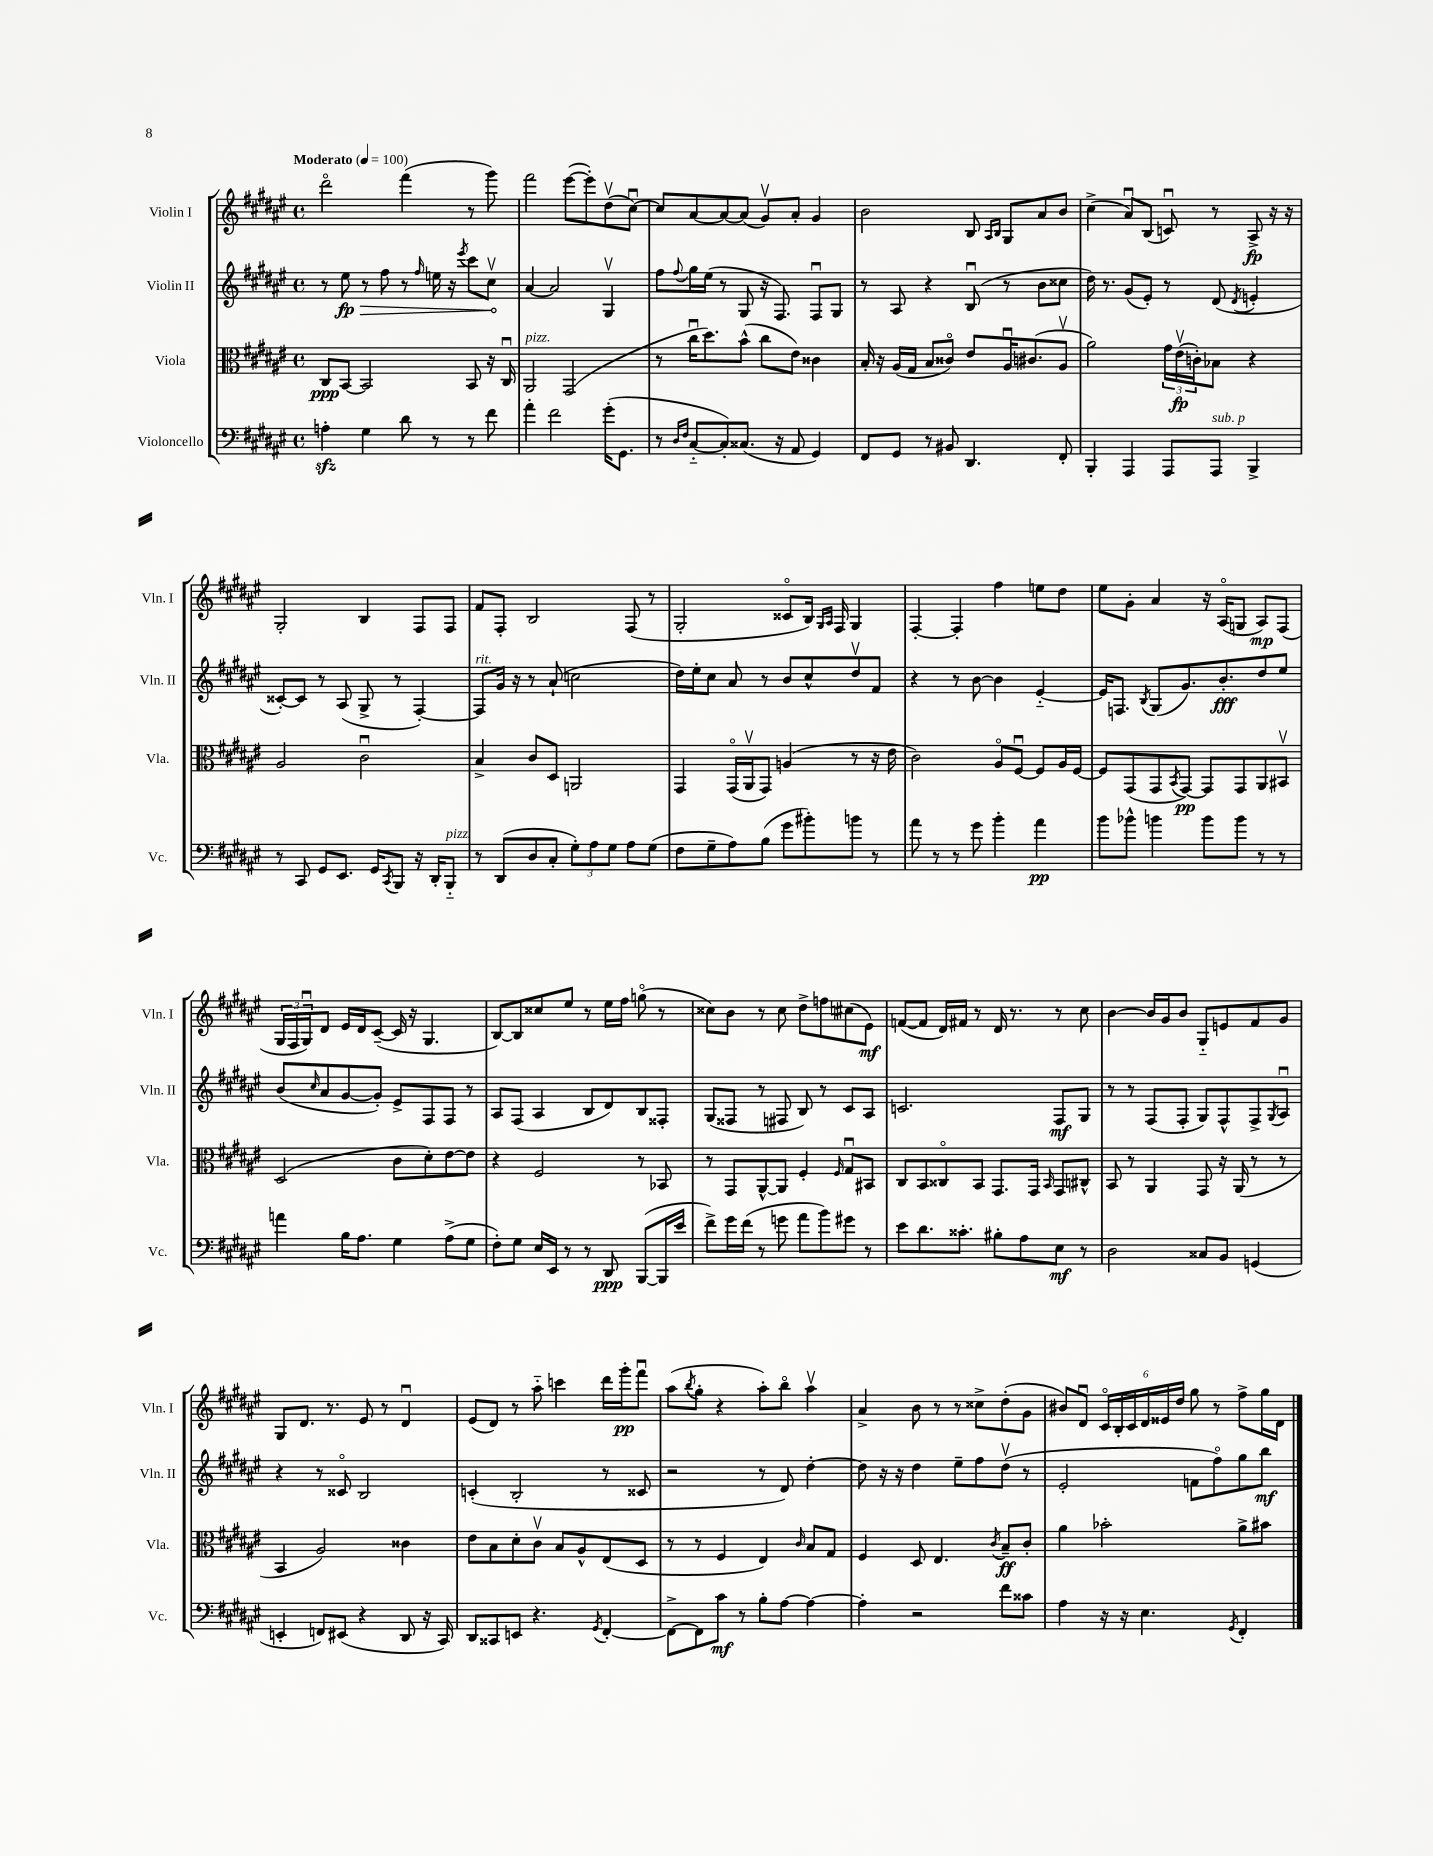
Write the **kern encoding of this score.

**kern	**kern	**kern	**kern
*staff4	*staff3	*staff2	*staff1
*clefF4	*clefC3	*clefG2	*clefG2
*k[f#c#g#d#a#e#]	*k[f#c#g#d#a#e#]	*k[f#c#g#d#a#e#]	*k[f#c#g#d#a#e#]
*M4/4	*M4/4	*M4/4	*M4/4
*met(c)	*met(c)	*met(c)	*met(c)
*MM100	*MM100	*MM100	*MM100
4A'	8C#	8r	2ddd#o
.	[8BB	8ee#	.
4G#	2BB]	8r	.
.	.	8ff#	.
8d#	.	8r	(4fff#
.	.	16qqff#	.
8r	.	16ee	.
.	.	16r	.
.	.	8qeee#	.
8r	8BB	8ccc#	8r
8f#	16r	8cc#v	8ggg#)
.	16C#u	.	.
=	=	=	=
4a#'	2AA#	[4a#	2fff#
2f#	.	2a#]	.
.	(2GG#	.	([8eee#
.	.	.	8eee#'])
(16g#'	.	4G#v	(8dd#v
8.GG#	.	.	.
.	.	.	[8cc#u)
=	=	=	=
8r	8r	8ff#	8cc#]
16qqD#	.	.	.
16qqF#	.	8qqff#	.
[8C#'~	16cc#u	16gg#	[8a#
.	8.dd#)	(16ee#	.
8C#'])	.	8r	8a#_
(8.C##	(8b^^	8G#	(8a#]
.	8cc#	16r	8g#v)
16r	.	8.F#)	.
8AA#	8e#)	.	8a#'
4GG#)	4c##	8F#u	4g#
.	.	8G#	.
=	=	=	=
8FF#	16B'	8r	2b
.	16r	.	.
8GG#	(16A#	8A#	.
.	16G#	.	.
8r	8B	4r	.
8BB#	8c##o)	.	.
4.DD#	8e#	(8Bu	8B
.	.	.	16qqA#
.	.	.	16qqB
.	16A#u	8r	8G#
.	(8.c#	.	.
.	.	8b	8a#
8FF#'	8A#v	8cc##	8b
=	=	=	=
4BBB'	2a#)	16dd#)	(4cc#^
.	.	8.r	.
4AAA#	.	(8g#	8a#u)
.	.	8e#')	(8B
8AAA#	24g#	8r	8cu)
.	(24e#v	.	.
.	24c')	.	.
8AAA#	8B-	(8d#	8r
.	.	8qd#	.
4BBB^	4r	4e'	8A#^
.	.	.	16r
.	.	.	16r
=	=	=	=
8r	2A#	[8c##')	2G#'
8CC#	.	8c##]	.
8GG#	.	8r	.
8.EE#	.	(8A#	.
.	2c#u	8G#^	4B
16GG#	.	.	.
8qCC#	.	.	.
8BBB	.	8r	.
16r	.	[4F#')	8F#
16DD#'	.	.	.
8BBB'~	.	.	8F#
=	=	=	=
8r	4B^	8F#]	8f#
(8DD#	.	16g#	8F#'
.	.	16r	.
8D#	8c#	8r	2B
8C#'	8D#	(8a#`	.
12G#')	2AA	2cc	.
12A#	.	.	.
12G#	.	.	.
8A#	.	.	(8F#
(8G#	.	.	8r
=	=	=	=
8F#	4GG#	16dd#)	2G#'
.	.	16ee#'	.
8G#~	.	8cc#	.
8A#)	(16GG#o	8a#	.
.	16AA#v	.	.
(8B	8GG#)	8r	.
8g#	(4A	8b	8c##o
8b#')	.	8cc#^^	16B)
.	.	.	16qqG#
.	.	.	16qqA#
.	.	.	16F#
8b	8r	8dd#v	4G#
8r	16r	8f#	.
.	16e#	.	.
=	=	=	=
8a#	2c#)	4r	[4F#'
8r	.	.	.
8r	.	8r	4F#']
8g#	.	[8b	.
4b'	8A#o	4b]	4ff#
.	[8F#u	.	.
4a#	8F#]	[4e#'~	8ee
.	16A#	.	8dd#
.	[16F#	.	.
=	=	=	=
8b	8F#]	16e#]	8ee#
.	.	8.F	.
8b-^^	(8GG#	.	8g#'
.	.	8qB	.
4b	8GG#	(8G#	4a#
.	8qBB	.	.
.	[8GG#)	8.g#)	.
8b	8GG#]	.	16r
.	.	8.b'	(16A#o
8b	8GG#	.	8G
8r	8AA#	8dd#	8A#)
8r	8BB#v	8ee#	(8F#
=	=	=	=
4a	(2D#	(8b	24G#
.	.	.	24F#
.	.	.	24G#u)
.	.	16qqcc#	.
.	.	8a#	8d#
16B	.	[8g#	16e#
8.A#	.	.	16d#
.	.	8g#'])	([8c#~
4G#	8c#	8e#^	16c#]
.	.	.	16r
.	8d#')	8F#	4.G#
(8A#^	[8e#	8F#	.
8G#	8e#]	8r	.
=	=	=	=
8F#')	4r	8A#	[8B)
8G#	.	(8F#	8B]
16E#	2F#	4A#	8cc##
16EE#	.	.	.
8r	.	.	8ee#
8r	.	8B	8r
8DD#	.	8d#)	16ee#
.	.	.	16ff#
([8BBB	8r	8B	(8ggo
16BBB]	8BB-	8F##'	8r
16e#	.	.	.
=	=	=	=
8f#^)	8r	(8G#	8cc##)
16g#	8GG#	8F##	8b
(16f#	.	.	.
8r	[8AA#^^	8r	8r
8g	8AA#]	8F#	8cc##
8a#	4F#'	8B)	8dd#^
8b)	.	8r	8ff
.	16qqF#	.	.
8g#	8G#u	8c#	(8cc#
8r	8BB#	8A#	8e#)
=	=	=	=
8e#	8C#	2.c	([8f
8.d#	8BB	.	8f]
.	8C##o	.	16d#)
8.c##'	.	.	16f#
.	8BB	.	8r
8B#'	8.GG#	.	16d#
.	.	.	8.r
8A#	.	.	.
.	16GG#	.	.
.	16qqBB	.	.
8E#	8GG#	8F#	8r
8r	8C#^^	8G#	8cc#
=	=	=	=
2D#	8BB	8r	[4b
.	8r	8r	.
.	4AA#	(8F#	16b]
.	.	.	16g#
.	.	8F#'	8b
8C##	8GG#	8G#)	8G#'~
8BB	16r	8F#^^	8e
.	(16AA#	.	.
(4GG	8r	8F#^	8f#
.	.	8qG#	.
.	8r	8A#u	8g#
=	=	=	=
4EE'	4BB	4r	8G#
.	.	.	8.d#
8FF)	2A#)	8r	.
.	.	.	8.r
(8EE#	.	8c##o	.
4r	.	2B	8e#
.	.	.	8r
8DD#	4c##	.	4d#u
16r	.	.	.
16CC#)	.	.	.
=	=	=	=
8DD#	8e#	(4c'	(8e#
8CC##	8B	.	8d#)
8EE	8d#'	2B'	8r
4.r	8c#v	.	8aa#'~
.	8B	.	4ccc
.	8A#^^	.	.
8qGG#	.	.	.
[4FF#'	(8E#	8r	16ddd#
.	.	.	16ggg#'
.	8D#	8c##	8fff#u
=	=	=	=
8FF#^_	8r	2r	(8aa#
.	.	.	8qbb
8FF#]	8r	.	8gg#'
8c#	4F#	.	4r
8r	.	.	.
8B'	4E#)	8r	8aa#')
[8A#	.	8d#)	8bbo
.	16qqc#	.	.
4A#_	8B	[4dd#'	4aa#v
.	8G#	.	.
=	=	=	=
4A#']	4F#	8dd#]	4a#^
.	.	16r	.
.	.	16r	.
2r	8D#	4dd#	8b
.	4.E#	.	8r
.	.	8ee#~	8r
.	.	8ff#	8cc##^
.	8qc#	.	.
8f#	8B~	(8dd#v	(8dd#'
8c##	8c#'	8r	8g#
=	=	=	=
4A#	4a#	2e#'	8b#)
.	.	.	8d#u
16r	2b-'	.	24c#o
.	.	.	24B'
16r	.	.	.
.	.	.	24c#
4.E#	.	.	24d#
.	.	.	24e##
.	.	.	24dd#
.	.	8f	8gg#
.	.	8ff#o)	8r
8qGG#	.	.	.
4FF#'	8a#^	8gg#	8ff#^
.	8b#	8bb	16gg#
.	.	.	16d#
==	==	==	==
*-	*-	*-	*-
